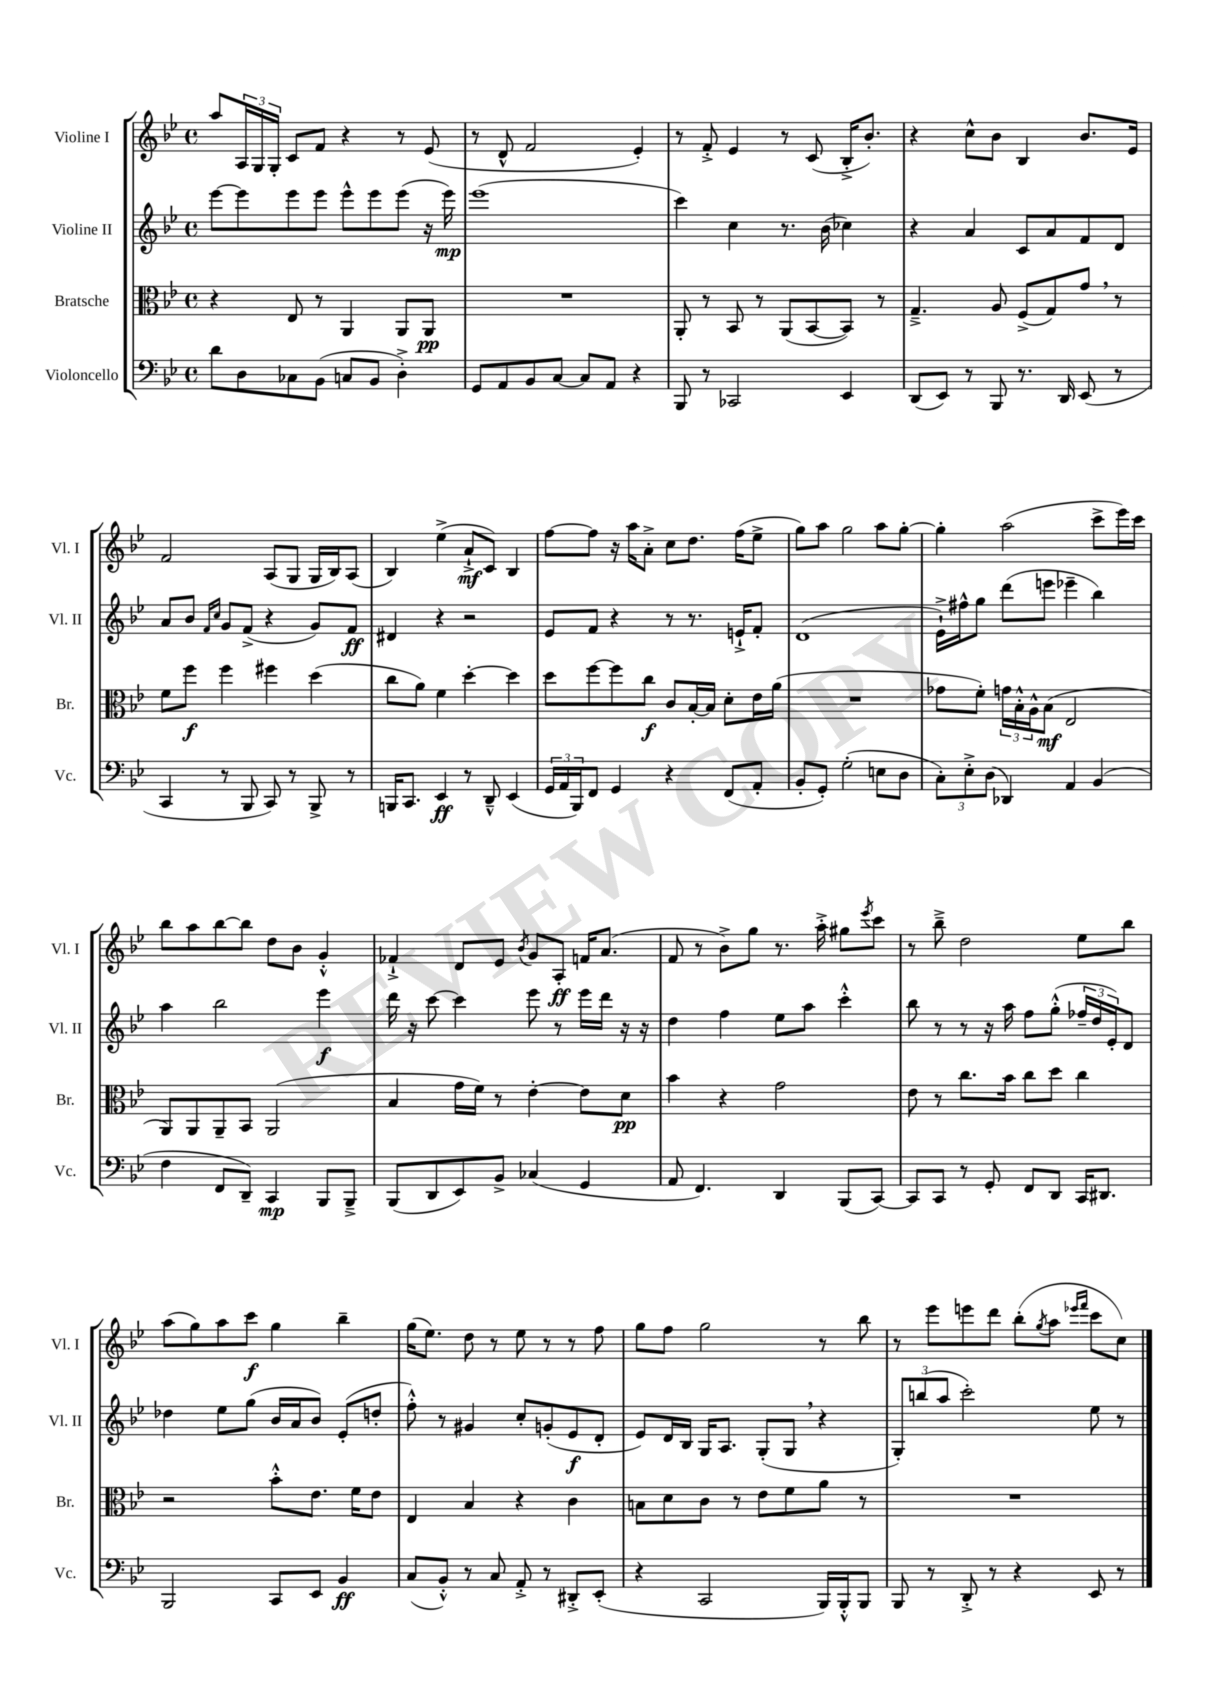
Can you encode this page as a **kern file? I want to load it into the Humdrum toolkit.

**kern	**dynam	**kern	**dynam	**kern	**dynam	**kern	**dynam
*part4	*part4	*part3	*part3	*part2	*part2	*part1	*part1
*staff4	*staff4	*staff3	*staff3	*staff2	*staff2	*staff1	*staff1
*I"Violoncello	*	*I"Bratsche	*	*I"Violine II	*	*I"Violine I	*
*I'Vc.	*	*I'Br.	*	*I'Vl. II	*	*I'Vl. I	*
*clefF4	*	*clefC3	*	*clefG2	*	*clefG2	*
*k[b-e-]	*	*k[b-e-]	*	*k[b-e-]	*	*k[b-e-]	*
*M4/4	*	*M4/4	*	*M4/4	*	*M4/4	*
*met(c)	*	*met(c)	*	*met(c)	*	*met(c)	*
=18	=18	=18	=18	=18	=18	=18	=18
8d\L	.	4r	.	[8eee-\L	.	8aa/L	.
8D\	.	.	.	8eee-\]	.	24A/L	.
.	.	.	.	.	.	24G/	.
.	.	.	.	.	.	24G'/JJ	.
8C-X\	.	8E-/	.	8eee-\	.	8c/L	.
(8BB-\J	.	8r	.	8eee-\J	.	8f/J	.
8Cn/L	.	4AA/	.	8eee-^^\L	.	4r	.
8BB-/J	.	.	.	8eee-\	.	.	.
4D'^\)	.	8AA/L	.	(8eee-\J	.	8r	.
.	.	8AA/J	pp	16r	.	(8e-/	.
.	.	.	.	16eee-\)	mp	.	.
=19	=19	=19	=19	=19	=19	=19	=19
8GG/L	.	1r	.	(1eee-	.	8r	.
8AA/	.	.	.	.	.	8d^^/	.
8BB-/	.	.	.	.	.	2f/	.
[8C/J	.	.	.	.	.	.	.
8C/L]	.	.	.	.	.	.	.
8AA/J	.	.	.	.	.	.	.
4r	.	.	.	.	.	4e-'/)	.
=20	=20	=20	=20	=20	=20	=20	=20
8BBB-/	.	8AA'/	.	4ccc\)	.	8r	.
8r	.	8r	.	.	.	8f'^/	.
2CC-X/	.	8BB-/	.	4cc\	.	4e-/	.
.	.	8r	.	.	.	.	.
.	.	(8AA/L	.	8.r	.	8r	.
.	.	[8BB-/	.	.	.	(8c/	.
.	.	.	.	(16b-\	.	.	.
4EE-/	.	8BB-/J])	.	4cc-X\)	.	16B-'^/KL	.
.	.	.	.	.	.	8.b-'/J)	.
.	.	8r	.	.	.	.	.
=21	=21	=21	=21	=21	=21	=21	=21
(8DD/L	.	4.G~^/	.	4r	.	4r	.
8EE-/J)	.	.	.	.	.	.	.
8r	.	.	.	4a/	.	8cc^^\L	.
8BBB-/	.	8A/	.	.	.	8b-\J	.
8.r	.	(8F^/L	.	8c/L	.	4B-/	.
.	.	8G/)	.	8a/	.	.	.
16DD/	.	.	.	.	.	.	.
(8EE-/	.	8g,/J	.	8f/	.	8.b-/L	.
8r	.	8r	.	8d/J	.	.	.
.	.	.	.	.	.	16e-/Jk	.
!!LO:LB:g=z
=22	=22	=22	=22	=22	=22	=22	=22
4CC/	.	8f\L	.	8a/L	.	2f/	.
.	.	8ff\J	f	8b-/J	.	.	.
.	.	.	.	16qqf/LL	.	.	.
.	.	.	.	16qqcc/JJ	.	.	.
8r	.	4ff\	.	8g/L	.	.	.
8BBB-/	.	.	.	(8f^/J	.	.	.
8CC/)	.	4ff#X\	.	4r	.	(8A/L	.
8r	.	.	.	.	.	8G/J	.
8BBB-^/	.	(4dd\	.	8g/L)	.	16G/LL	.
.	.	.	.	.	.	16B-/J)	.
8r	.	.	.	8f/J	ff	(8A/J	.
=23	=23	=23	=23	=23	=23	=23	=23
16BBBn/KL	.	8cc\L	.	4d#X/	.	4B-/)	.
8.CC/J	.	.	.	.	.	.	.
.	.	8a\J)	.	.	.	.	.
4EE-/	ff	4f\	.	4r	.	(4ee-^\	.
8r	.	[4dd'\	.	2r	.	8a`^/L	mf
8DD~^^/	.	.	.	.	.	8c/J)	.
(4EE-/	.	4dd\]	.	.	.	4B-/	.
=24	=24	=24	=24	=24	=24	=24	=24
24GG/LL	.	8dd\L	.	8e-/L	.	[8ff\L	.
24AA/	.	.	.	.	.	.	.
24BBB-/J)	.	.	.	.	.	.	.
8FF/J	.	[8ff\	.	8f/J	.	8ff\J]	.
4GG/	.	8ff\]	.	4r	.	16r	.
.	.	.	.	.	.	16aa\KL	.
.	.	8cc\J	f	.	.	8a'^\J	.
4r	.	8c/L	.	8r	.	8cc\L	.
.	.	[16B-'/L	.	8.r	.	8.dd\J	.
.	.	16B-/JJ]	.	.	.	.	.
(8FF/L	.	8d'\L	.	.	.	.	.
.	.	.	.	16en`^/KL	.	(16ff\KL	.
8AA'/J	.	16e-\L	.	8f'/J	.	8ee-^\J	.
.	.	(16a\JJ	.	.	.	.	.
=25	=25	=25	=25	=25	=25	=25	=25
8BB-'/L	.	1r	.	(1d	.	8gg\L)	.
8GG'/J)	.	.	.	.	.	8aa\J	.
(2G'\	.	.	.	.	.	2gg\	.
8En\L	.	.	.	.	.	8aa\L	.
8D\J	.	.	.	.	.	[8gg'\J	.
=26	=26	=26	=26	=26	=26	=26	=26
12C'\L)	.	8g-X\L	.	16e-`^\LL)	.	4gg'\]	.
.	.	.	.	16ff#X^^\J	.	.	.
12E-'^\	.	.	.	.	.	.	.
.	.	8f'\J)	.	8gg\J	.	.	.
(12D\J	.	.	.	.	.	.	.
4DD-X/)	.	24gn\LL	.	(8ddd\L	.	(2aa\	.
.	.	24B-'^^\	.	.	.	.	.
.	.	24A^^\J	.	.	.	.	.
.	.	(8B-\J	mf	8eeen\J	.	.	.
4AA/	.	2E-/	.	4eee-X~\	.	.	.
(4BB-/	.	.	.	4bb-\)	.	8ccc^\L	.
.	.	.	.	.	.	16eee-\L)	.
.	.	.	.	.	.	16ccc\JJ	.
!!LO:LB:g=z
=27	=27	=27	=27	=27	=27	=27	=27
4F\	.	8AA/L)	.	4aa\	.	8bb-\L	.
.	.	8AA/	.	.	.	8aa\	.
8FF/L	.	8AA~/	.	2bb-\	.	[8bb-\	.
8DD~/J)	.	8BB-/J	.	.	.	8bb-\J]	.
4CC/	mp	(2AA/	.	.	.	8dd\L	.
.	.	.	.	.	.	8b-\J	.
8BBB-/L	.	.	.	4eee-\	f	4g'^^/	.
8BBB-~^/J	.	.	.	.	.	.	.
=28	=28	=28	=28	=28	=28	=28	=28
(8BBB-/L	.	4B-/	.	16ddd\	.	4f-X`^/	.
.	.	.	.	16r	.	.	.
8DD/	.	.	.	[8ccc\	.	.	.
8EE-/)	.	16g\LL	.	4ccc\]	.	8d/L	.
.	.	16f\JJ)	.	.	.	.	.
8BB-^/J	.	8r	.	.	.	8e-/J	.
.	.	.	.	.	.	8qb-/	.
(4C-X/	.	[4e-'\	.	8eee-\	.	8g/L	.
.	.	.	.	8r	.	8A'/J	ff
4GG/	.	8e-\L]	.	16eee-\LL	.	16fn/KL	.
.	.	.	.	16ddd\JJ	.	(8.a/J	.
.	.	8d\J	pp	16r	.	.	.
.	.	.	.	16r	.	.	.
=29	=29	=29	=29	=29	=29	=29	=29
8AA/	.	4b-\	.	4dd\	.	8f/	.
4.FF/)	.	.	.	.	.	8r	.
.	.	4r	.	4ff\	.	8b-^\L)	.
.	.	.	.	.	.	8gg\J	.
4DD/	.	2g\	.	8ee-\L	.	8.r	.
.	.	.	.	8aa\J	.	.	.
.	.	.	.	.	.	16aa'^\	.
(8BBB-/L	.	.	.	4ccc'^^\	.	8gg#X\L	.
.	.	.	.	.	.	8qeee-/	.
[8CC/J)	.	.	.	.	.	8ccc\J	.
=30	=30	=30	=30	=30	=30	=30	=30
8CC/L]	.	8e-\	.	8bb-\	.	8r	.
8CC/J	.	8r	.	8r	.	8bb-~^\	.
8r	.	8.cc\L	.	8r	.	2dd\	.
8GG'/	.	.	.	16r	.	.	.
.	.	16b-\Jk	.	16aa\	.	.	.
8FF/L	.	8cc\L	.	8ff\L	.	.	.
8DD/J	.	8dd\J	.	(8gg'^^\J	.	.	.
16CC/KL	.	4cc\	.	24ff-X~/LL	.	8ee-\L	.
.	.	.	.	24dd/	.	.	.
8.DD#X/J	.	.	.	.	.	.	.
.	.	.	.	24e-'/J)	.	.	.
.	.	.	.	8d/J	.	8bb-\J	.
!!LO:LB:g=z
=31	=31	=31	=31	=31	=31	=31	=31
2BBB-/	.	2r	.	4dd-X\	.	(8aa\L	.
.	.	.	.	.	.	8gg\)	.
.	.	.	.	8ee-\L	.	8aa\	.
.	.	.	.	(8gg\J	.	8ccc\J	f
8CC/L	.	8b-'^^\L	.	16b-/LL	.	4gg\	.
.	.	.	.	16a/J	.	.	.
8EE-/J	.	8.e-\J	.	8b-/J)	.	.	.
4BB-/	ff	.	.	(8e-'/L	.	4bb-~\	.
.	.	16f\KL	.	.	.	.	.
.	.	8e-\J	.	8ddn'/J	.	.	.
=32	=32	=32	=32	=32	=32	=32	=32
(8C/L	.	4E-/	.	8ff'^^\)	.	(16gg\KL	.
.	.	.	.	.	.	8.ee-\J)	.
8BB-'^^/J)	.	.	.	8r	.	.	.
8r	.	4B-/	.	4g#X/	.	8dd\	.
8C/	.	.	.	.	.	8r	.
8AA'^/	.	4r	.	8cc'/L	.	8ee-\	.
8r	.	.	.	(8gn'/	.	8r	.
8DD#X'^/L	.	4c\	.	8e-/	f	8r	.
(8EE-'/J	.	.	.	8d'/J	.	8ff\	.
=33	=33	=33	=33	=33	=33	=33	=33
4r	.	8Bn\L	.	8e-/L)	.	8gg\L	.
.	.	8d\	.	16d/L	.	8ff\J	.
.	.	.	.	16B-/JJ	.	.	.
2CC/	.	8c\J	.	16G/KL	.	2gg\	.
.	.	.	.	8.A/J	.	.	.
.	.	8r	.	.	.	.	.
.	.	8e-\L	.	(8G'/L	.	.	.
.	.	8f\	.	8G,/J	.	.	.
16BBB-/LL)	.	8a\J	.	4r	.	8r	.
16BBB-'^^/J	.	.	.	.	.	.	.
8BBB-/J	.	8r	.	.	.	8bb-\	.
=34	=34	=34	=34	=34	=34	=34	=34
8BBB-/	.	1r	.	12G'/L)	.	8r	.
.	.	.	.	(12bbn/	.	.	.
8r	.	.	.	.	.	8eee-\L	.
.	.	.	.	12aa/J	.	.	.
8DD'^/	.	.	.	2ccc'\)	.	8eeen\	.
8r	.	.	.	.	.	8ddd\J	.
4r	.	.	.	.	.	(8bb-'\L	.
.	.	.	.	.	.	8qgg/	.
.	.	.	.	.	.	8aa\J	.
.	.	.	.	.	.	16qqeee-X/LL	.
.	.	.	.	.	.	16qqfff/JJ	.
8EE-/	.	.	.	8ee-\	.	8ccc\L	.
8r	.	.	.	8r	.	8cc\J)	.
==	==	==	==	==	==	==	==
*-	*-	*-	*-	*-	*-	*-	*-
